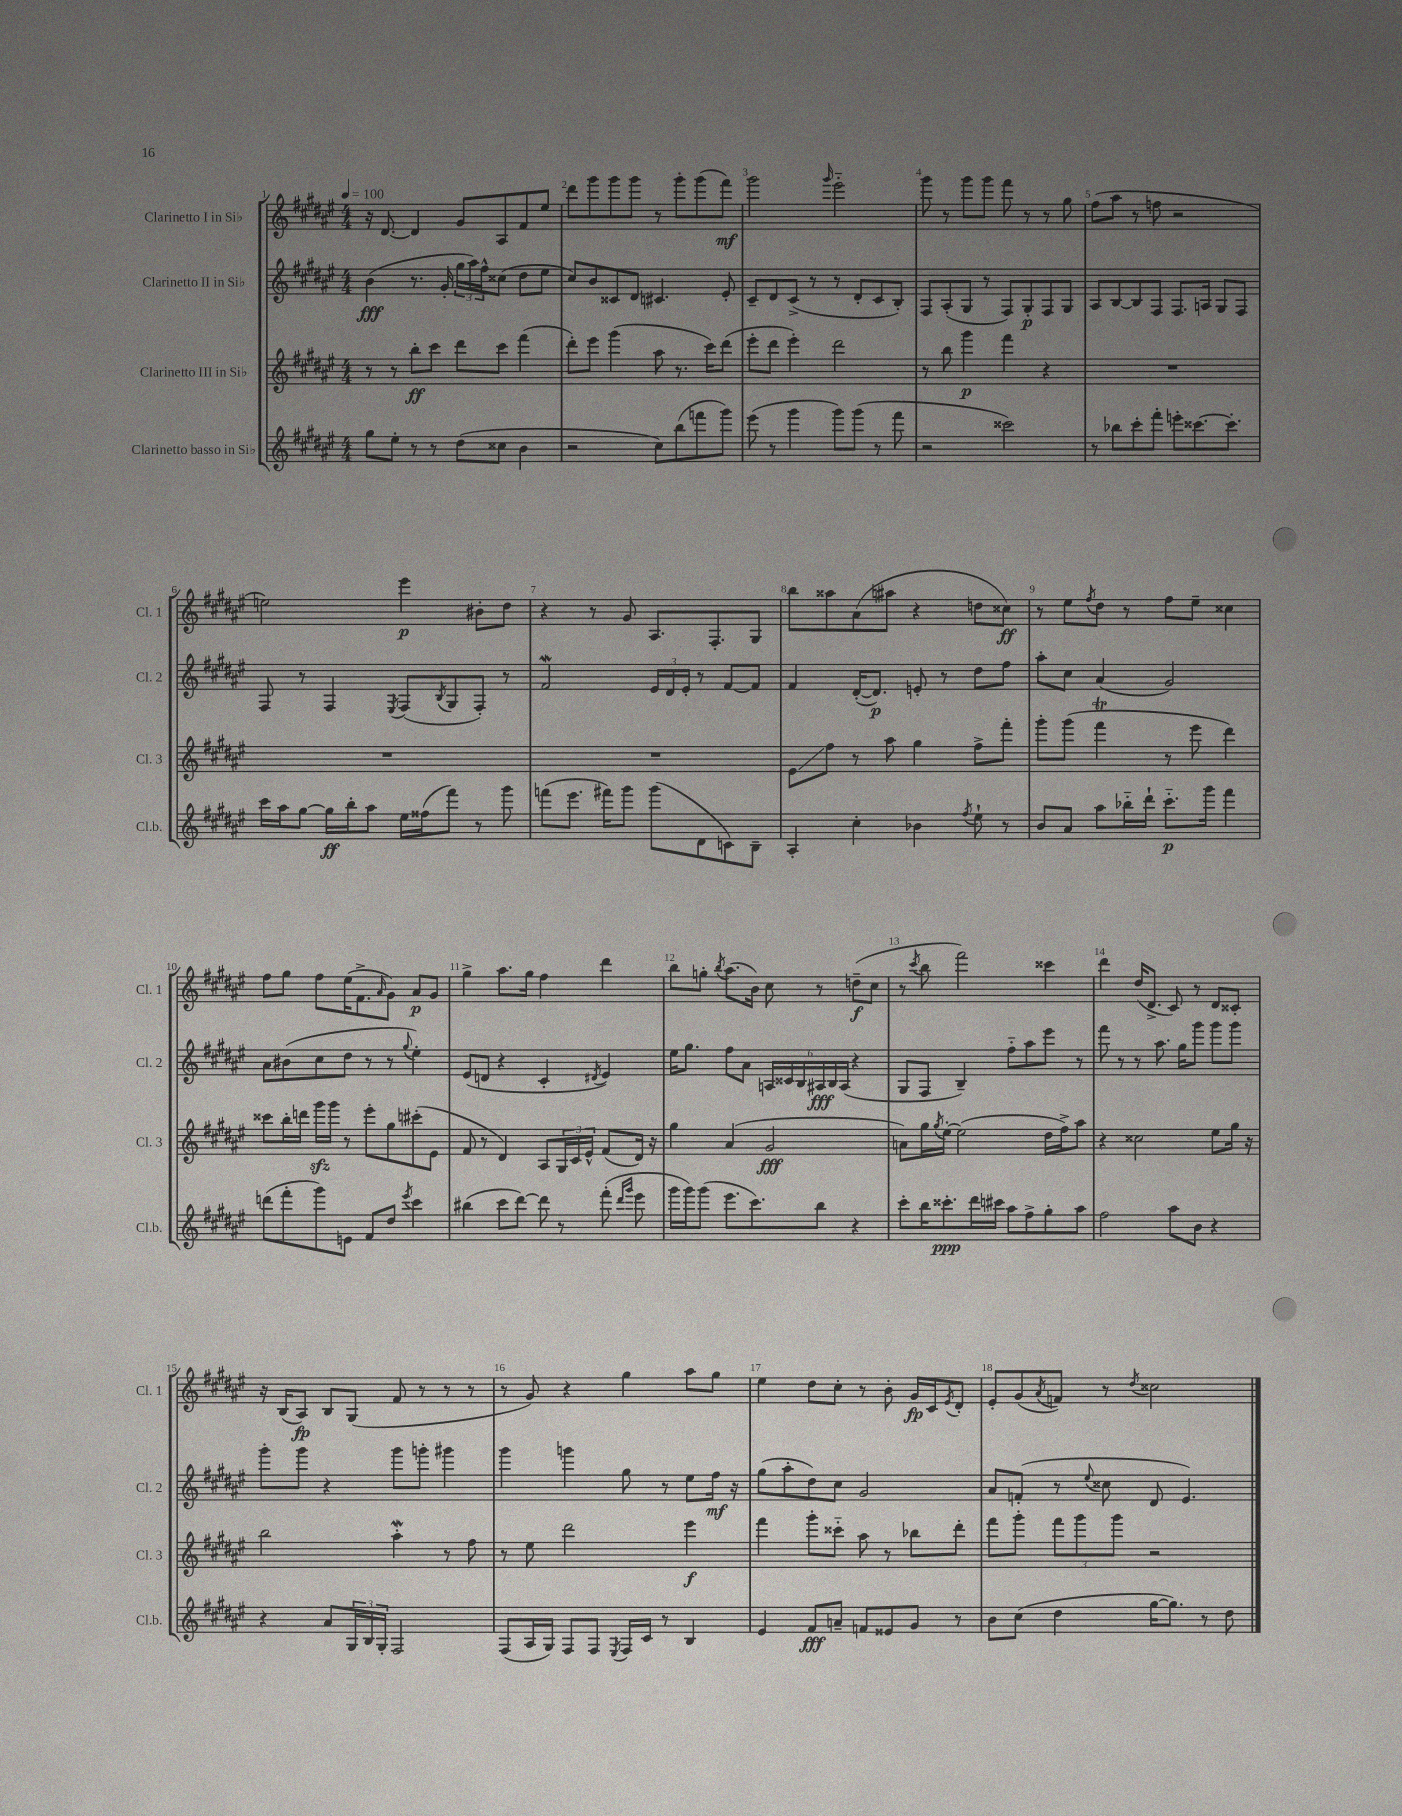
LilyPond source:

<<
\new StaffGroup <<
\new Staff = "s0" \with { instrumentName = "Clarinetto I in Sib" shortInstrumentName = "Cl. 1" } {
    \clef treble \key fis \major \numericTimeSignature \time 4/4 \tempo 4 = 100
    r16 dis'8.~ dis'4 gis'8 ais8 fis'8 eis''8 |
    dis'''8 gis'''8 gis'''8 gis'''8 r8 gis'''8-. gis'''8( fis'''8\mf) |
    gis'''2 \grace { gis'''16 } eis'''2-_ |
    gis'''8 r8 gis'''8 gis'''8 fis'''8 r8 r8 gis''8 |
    fis''8( ais''8 r8 f''8 r2 |
    e''2) eis'''4\p bis'8-. dis''8 |
    r4 r8 gis'8 ais8. fis8.-. gis8 |
    b''8 aisis''8 ais'8( ais''8 r4 d''8 cisis''8\ff) |
    r8 eis''8 \acciaccatura { fis''8 } dis''8 r8 fis''8 eis''8-- cisis''4 |
    fis''8 gis''8 fis''8 eis''16( fis'8.-> \grace { ais'16 } gis'8) ais'8\p gis'8 |
    gis''4-> ais''8. gis''16 fis''4 dis'''4 |
    b''8 g''8-. \acciaccatura { b''8 } ais''8.( b'16) cis''8 r8 d''8--\f( cis''8 |
    r8 \acciaccatura { cis'''8 } b''8 fis'''2) cisis'''4 |
    dis'''4 dis''16( dis'8.-> cis'8) r8 dis'8 cisis'8-. |
    r16 b16( ais8\fp) b8 gis8( fis'8 r8 r8 r8 |
    r8 gis'8) r4 gis''4 ais''8 gis''8 |
    eis''4 dis''8 cis''8-. r8 b'8-. gis'16\fp cis'16 \acciaccatura { eis'8 } dis'8-. |
    eis'8-. gis'8( \acciaccatura { ais'8 } f'8) r8 \acciaccatura { dis''8 } cisis''2 \bar "|." |
}
\new Staff = "s1" \with { instrumentName = "Clarinetto II in Sib" shortInstrumentName = "Cl. 2" } {
    \clef treble \key fis \major \numericTimeSignature \time 4/4
    b'4\fff( r8. gis'16-. \tuplet 3/2 { gis''16 ais''16) fis''16-^ } cisis''8( dis''8 eis''8 |
    cis''8) b'8 cisis'8 dis'8 cis'4. eis'8-. |
    cis'8-- dis'8 cis'8->( r8 r8 dis'8-. cis'8 b8-.) |
    fis8 ais8-.( gis8 r8 fis8) gis8-.\p fis8 gis8 |
    ais8 b8~ b8 fis8 fis8. a16 gis8 fis8 |
    fis8 r8 fis4 \acciaccatura { eis8 } fis8( \acciaccatura { b8 } gis8 fis8-.) r8 |
    fis'2\mordent \tuplet 3/2 { eis'16 dis'16 eis'16-. } r8 fis'8~ fis'8 |
    fis'4 dis'16~-.( dis'8.\p) e'8-. r8 dis''8 fis''8 |
    ais''8-. cis''8 ais'4( gis'2) |
    ais'8 bis'8( cis''8 dis''8 r8 r8 \appoggiatura { gis''8 } eis''4-.) |
    eis'8( d'8 r4 cis'4-. \acciaccatura { dis'8 } eis'4) |
    eis''16 gis''8. fis''8 ais'8 \tuplet 6/4 { a16 cisis'16 b16 ais16\fff b16 ais16( } r4 |
    gis8 fis8 b4--) fis''8-_ ais''8 eis'''8 r8 |
    fis'''8 r8 r8 ais''8. gis''16 gis'''8 gis'''8 gis'''8 |
    gis'''8-. gis'''8 r4 gis'''8 g'''8-. gis'''4 |
    gis'''4 g'''4 gis''8 r8 eis''8 fis''16\mf r16 |
    gis''8( ais''8-. dis''8) cis''8 gis'2 |
    ais'8 f'8-.( r8 \appoggiatura { eis''8 } cisis''8 dis'8 eis'4.) \bar "|." |
}
\new Staff = "s2" \with { instrumentName = "Clarinetto III in Sib" shortInstrumentName = "Cl. 3" } {
    \clef treble \key fis \major \numericTimeSignature \time 4/4
    r8 r8 b''8-.\ff cis'''8 dis'''8 cis'''8 fis'''4( |
    dis'''8-.) eis'''8 gis'''4( ais''8 r8. cis'''16) dis'''8( |
    eis'''8-. dis'''8 eis'''4-.) dis'''2 |
    r8 b''8 gis'''4\p fis'''4 r4 |
    R1 |
    R1 |
    R1 |
    eis'8\glissando fis''8 r8 ais''8 gis''4 fis''8-> fis'''8-. |
    gis'''8-. gis'''8( fis'''4\trill r8 eis'''8 dis'''4) |
    cisis'''8 b''16-. d'''16 gis'''16\sfz gis'''16 r8 eis'''8-. gis''8 cis'''8-.( eis'8 |
    fis'8 r8 dis'4) ais8 \tuplet 3/2 { gis16 cis'16 eis'16-^ } fis'8( dis'16) r16 |
    gis''4 ais'4( gis'2\fff |
    a'8) gis''16 \acciaccatura { gis''8 } eis''16~-. eis''2( dis''16 fis''16->) ais''8 |
    r4 cisis''2 eis''8 gis''16 r16 |
    b''2 ais''4-.\mordent r8 fis''8 |
    r8 eis''8 dis'''2 eis'''4\f |
    fis'''4 gis'''8-. cisis'''8-_ ais''8 r8 bes''8 dis'''8-. |
    fis'''8 gis'''8-. \tuplet 3/2 { fis'''8 gis'''8 gis'''8 } r2 \bar "|." |
}
\new Staff = "s3" \with { instrumentName = "Clarinetto basso in Sib" shortInstrumentName = "Cl.b." } {
    \clef treble \key fis \major \numericTimeSignature \time 4/4
    gis''8 eis''8-. r8 r8 dis''8( cisis''8 b'4 |
    r2 cis''8) b''8( f'''8 gis'''8) |
    eis'''8( r8 gis'''4 gis'''8) gis'''8( r8 fis'''8 |
    r2 cisis'''2) |
    r8 bes''8 cis'''8-. fis'''8-. e'''8-. cisis'''8.~ cisis'''8.-. |
    cis'''16 ais''16 gis''8~ gis''16\ff b''16-. ais''8 eis''16 fisis''16( fis'''8) r8 gis'''8 |
    f'''8( eis'''8. fis'''16) gis'''8 gis'''8( dis'8 c'8) b8-- |
    ais4-. cis''4-. bes'4 \acciaccatura { fis''8 } eis''8-! r8 |
    b'8 ais'8 ais''8 bes''16-_ dis'''16-! cis'''8.-_\p gis'''16 fis'''4 |
    d'''8( fis'''8-. gis'''8) e'8 fis'8 dis''8 \acciaccatura { eis'''8 } cis'''4 |
    bis''4( cis'''8 dis'''8~) dis'''8 r8 fis'''8-.( \grace { dis'''16 gis'''16 } eis'''8 |
    gis'''16 gis'''16) gis'''8( eis'''8. cis'''8.) b''8 r4 |
    cis'''8-. b''16 cisis'''8.-.\ppp dis'''16 cis'''16 ais''8 fis''8-> gis''8-. ais''8 |
    fis''2 ais''8 b'8 r4 |
    r4 ais'8 \tuplet 3/2 { gis16 b16 gis16-. } fis2 |
    fis8( ais16 gis16) fis8 fis8 \acciaccatura { eis8 } fis16 cis'16 r8 b4 |
    eis'4 fis'8\fff a'8-- f'8 eisis'8 gis'8 r8 |
    b'8 cis''8( dis''4 gis''16~ gis''8.) r8 dis''8 \bar "|." |
}
>>
>>
\layout { \context { \Score \override BarNumber.break-visibility = ##(#f #t #t) barNumberVisibility = #all-bar-numbers-visible } }
